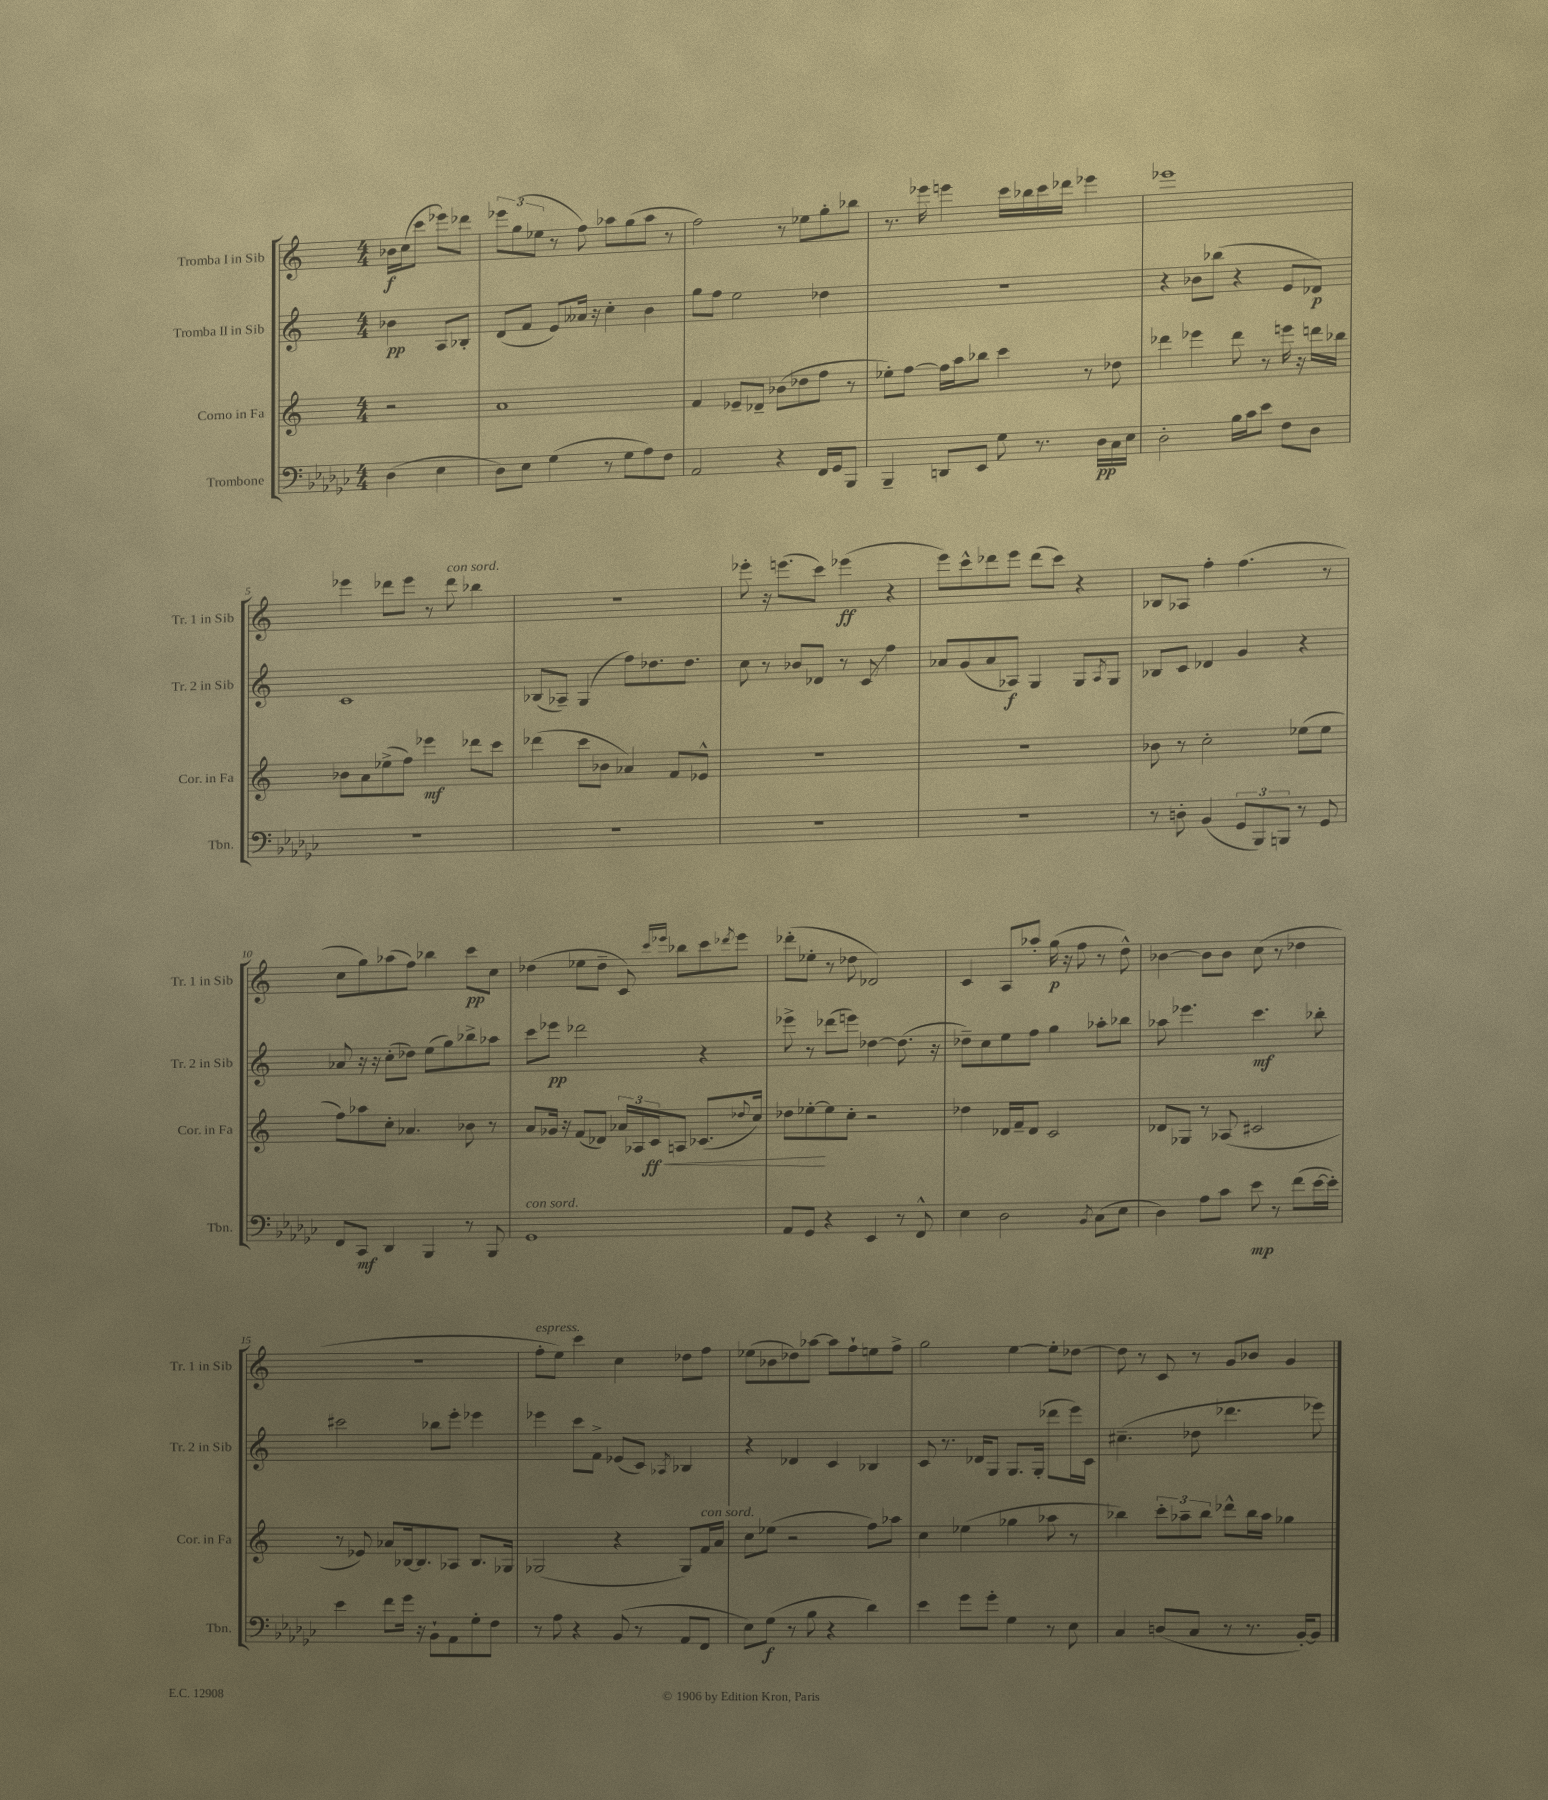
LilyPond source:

<<
\new StaffGroup <<
\new Staff = "s0" \with { instrumentName = "Tromba I in Sib" shortInstrumentName = "Tr. 1 in Sib" } {
    \clef treble \key c \major \numericTimeSignature \time 4/4 \partial 2
    bes'16\f c''16( c'''8 ees'''8) des'''8 |
    \tuplet 3/2 { ees'''8 g''8( ees''8 } r8 f''8) aes''8 g''8( aes''8 r8 |
    f''2) r8 ees''8 g''8-. bes''8 |
    r8. ees'''16 e'''4 c'''16 bes''16 c'''16 des'''16 ees'''4 |
    ees'''1 |
    ees'''4 des'''8 ees'''8 r8 des'''8^\markup { \italic "con sord." } bes''4 |
    R1 |
    ees'''8-. r16 e'''8.( c'''8) ees'''4\ff( r4 |
    e'''8) c'''8-^ des'''8 e'''8 des'''8( c'''8) r4 |
    bes8 aes8 f''4-. f''4.( r8 |
    c''8 g''8) aes''8( f''8) bes''4 c'''8\pp c''8 |
    des''4( ees''8 des''8-- c'8) \grace { c'''16 ees'''16 } bes''8 c'''8 \acciaccatura { des'''8 } ees'''8 |
    des'''8-.( ees''8-. r8 des''8 des'2) |
    c'4 a8 aes''8-. g''16\p( r16 f''8 r8 d''8-^) |
    bes'4~ bes'8 bes'8 c''8( r8 des''4 |
    R1 |
    f''8-.^\markup { \italic "espress." } e''8) c'''4 c''4 des''8 f''8 |
    ees''8\glissando( bes'8 des''8) aes''8~ aes''8 f''8-! e''8 f''8-> |
    g''2 e''4~ e''8-. des''8~ |
    des''8 r8 c'8 r8 g'8 bes'8 g'4 \bar "|." |
}
\new Staff = "s1" \with { instrumentName = "Tromba II in Sib" shortInstrumentName = "Tr. 2 in Sib" } {
    \clef treble \key c \major \numericTimeSignature \time 4/4 \partial 2
    bes'4\pp a8 bes8-. |
    d'8( f'8 e'8) aeses'16 r16 c''4-. b'4 |
    g''8 f''8 e''2 des''4 |
    R1 |
    r4 bes'8 bes''8( r4 e'8 des'8\p) |
    c'1 |
    bes8( aes8--) g4( f''8) des''8. des''8. |
    c''8 r8 bes'8 des'8 r8 c'8\glissando f''4 |
    aes'8 g'8( aes'8 aes8\f) g4 g8 \acciaccatura { aes8 } g8 |
    bes8 c'8 des'4 g'4 r4 |
    aes'8 r16 r16 c''8-.( des''8) e''8( g''8) bes''8-> aes''8 |
    c'''8 ees'''8\pp des'''2 r4 |
    ees'''8-> r8 des'''8( e'''8) des''4~ des''8.( r16 |
    des''8--) c''8 e''8 f''8 g''4 aes''8-. bes''8 |
    aes''8 ees'''4. c'''4.\mf bes''8-. |
    cis'''2 bes''8 e'''8-. ees'''4 |
    ees'''4 c'''8 f'8-> ees'8( c'8) \acciaccatura { aes8 } bes4 |
    r4 des'4 c'4 bes4 |
    c'8 r8. des'16 g8 g8. g16-.( des'''8 e'''16) c'16 |
    cis''4.--( des''8 des'''4. ees'''8) \bar "|." |
}
\new Staff = "s2" \with { instrumentName = "Corno in Fa" shortInstrumentName = "Cor. in Fa" } {
    \clef treble \key c \major \numericTimeSignature \time 4/4 \partial 2
    r2 |
    a'1 |
    f'4 ees'8-- des'8-- bes'8( des''8 f''8 r8 |
    ees''8-.) f''8~ f''16 a''16 bes''8 c'''4 r8 des''8 |
    des'''4 ees'''4 des'''8 r8 e'''16 r16 d'''16 bes''16 |
    bes'8 a'8 ees''8->( f''8) ees'''4\mf des'''8 c'''8 |
    des'''4( c'''8 bes'8 aes'4) f'8 ees'8-^ |
    R1 |
    R1 |
    bes'8 r8 c''2-. ees''8( ees''8 |
    f''8) aes''8 c''8-. aes'4. bes'8 r8 |
    a'8 ges'16 r16 f'8( des'8) \tuplet 3/2 { aes'16 aes16 c'16\ff\< } a8 ces'8.( \appoggiatura { des''8 } c''16) |
    des''8 ees''8~-.\! ees''8 c''8-. r2 |
    des''4 des'16 f'16-- des'8 c'2 |
    des'8 ges8 r8 aes8( cis'2 |
    r8 ees'8) aes'8 bes16~ bes8. aes8 bes8. ges16 |
    ges2( r4 ges8) f'16^\markup { \italic "con sord." } a'16 |
    c''8 ees''8( r2 f''8) aes''8 |
    c''4 ees''4( ges''4 aes''8 r8 |
    bes''4) \tuplet 3/2 { c'''8-. aes''8-- bes''8 } des'''8-^ bes''16 aes''16 ges''4 \bar "|." |
}
\new Staff = "s3" \with { instrumentName = "Trombone" shortInstrumentName = "Tbn." } {
    \clef bass \key ges \major \numericTimeSignature \time 4/4 \partial 2
    des4( ees4 |
    des8) ees8 ges4( r8 ges8 aes8) f8 |
    aes,2 r4 f,16 ges,16 bes,,8 |
    bes,,4-- d,8 ees,8 ges8 r8. des16\pp ces16 ees16 |
    des2-. bes16 ces'16 ees'8 f8 des8 |
    R1 |
    R1 |
    R1 |
    R1 |
    r8 d8-. bes,4( \tuplet 3/2 { ges,8 bes,,8) b,,8 } r8 ges,8 |
    f,8 ces,8\mf des,4 bes,,4 r8 bes,,8 |
    ges,1^\markup { \italic "con sord." } |
    aes,8 ges,8 r4 ees,4 r8 f,8-^ |
    ees4 des2 \acciaccatura { bes,8 } ces8( ees8 |
    des4) aes8 ces'8 ees'8\mp r8 f'8( ees'16~ ees'16-.) |
    ees'4 f'8 ges'16 r16 bes,8-! aes,8 ges8-. f8 |
    r8 aes8 r4 bes,8( r8 aes,8 f,8 |
    ees8) ges8\f( r8 bes8 r4 des'4) |
    ees'4 ges'8 ges'8-. ges4 r8 ees8 |
    ces4 d8( ces8 r8 r8. bes,16~-.) bes,8 \bar "|." |
}
>>
>>
